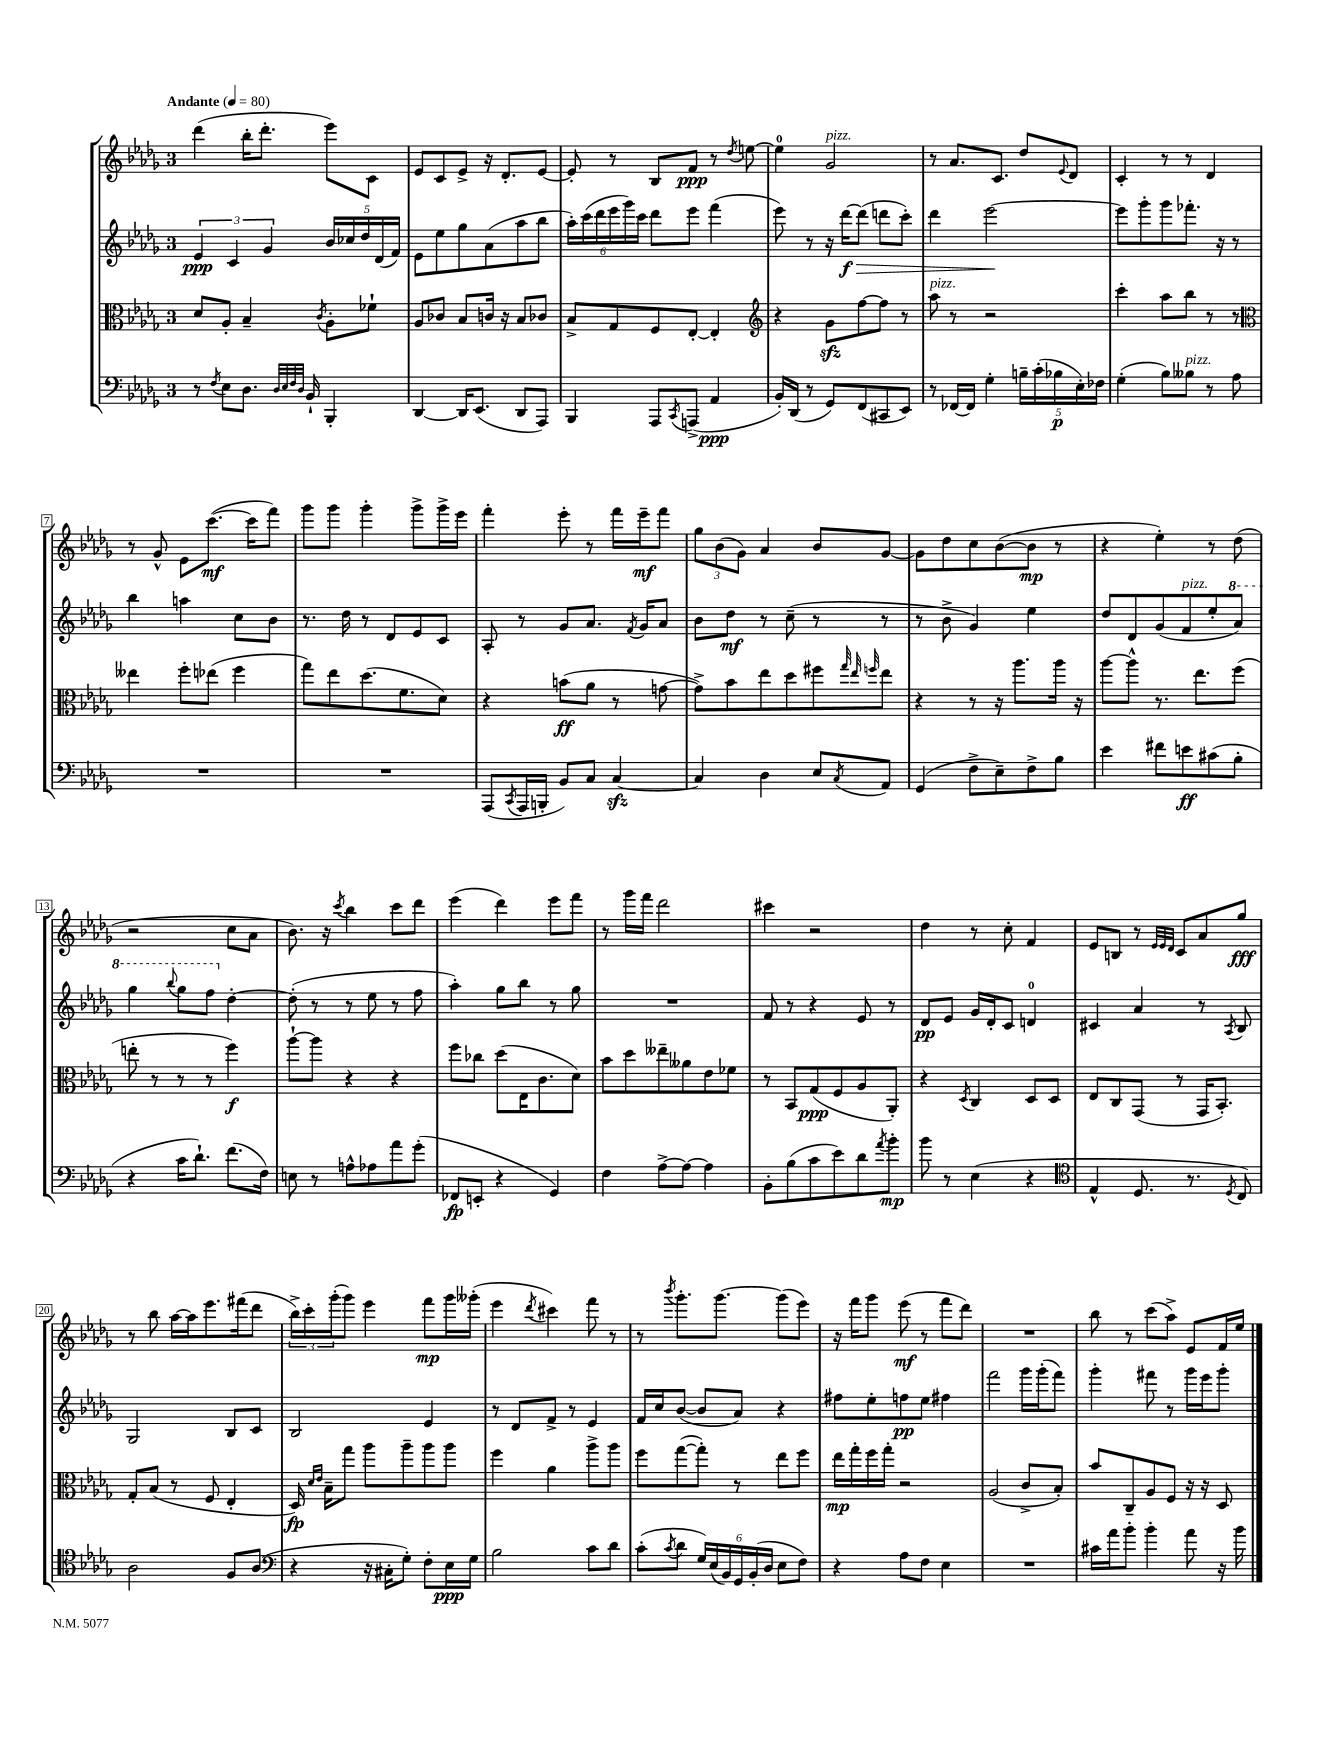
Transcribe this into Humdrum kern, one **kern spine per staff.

**kern	**kern	**kern	**kern
*staff4	*staff3	*staff2	*staff1
*clefF4	*clefC3	*clefG2	*clefG2
*k[b-e-a-d-g-]	*k[b-e-a-d-g-]	*k[b-e-a-d-g-]	*k[b-e-a-d-g-]
*M3/4	*M3/4	*M3/4	*M3/4
*MM80	*MM80	*MM80	*MM80
8r	8d-/L	6e-/	(4ddd-\
8qF/	.	.	.
8E-\L	8A-'/J	.	.
.	.	6c/	.
8.D-\J	4B-~/	.	16bb-'\LK
.	.	.	8.ddd-'\J
.	.	6g-/	.
32qqD-/LLL	.	.	.
32qqE-/	.	.	.
32qqF/	.	.	.
32qqD-/JJJ	.	.	.
16BB-`/	.	.	.
.	8qc/	.	.
4BBB-'/	8A-'\L	20b-/LL	8eee-\L)
.	.	20cc-/	.
.	.	20dd-/	.
.	8f-`\J	.	8c\J
.	.	(20d-/	.
.	.	20f/JJ)	.
=	=	=	=
[4DD-/	8A-/L	8e-\L	8e-/L
.	8c-/J	8ee-\	8c/
16DD-/]LK	8B-/L	8gg-\	8e-^/J
(8.EE-/J	.	.	.
.	16c/Jk	(8a-\	16r
.	16r	.	8.d-'/L
8DD-/L	8B-/L	8aa-\	.
8AAA-/J)	8c-/J	8bb-\J	[8e-/J
=	=	=	=
4BBB-/	8B-^/L	24aa-'\LL)	8e-'/]
.	.	(24ccc\	.
.	.	24ddd-\	.
.	8G-/	24eee-\	8r
.	.	24ggg-\)	.
.	.	24ccc\JJ	.
8AAA-/L	8F/	8ddd-\L	8B-/L
8qCC/	.	.	.
(8AAA^/J	[8E-'/J	8eee-\J	8f/J
4AA-/	4E-'/]	(4fff\	8r
.	.	.	8qdd-/
.	.	.	[8ee\
=	=	=	=
*	*clefG2	*	*
16BB-'/LL)	4r	8eee-\)	4ee\]
(16DD-/JJ	.	.	.
8r	.	8r	.
8GG-/L)	8g-\L	16r	2g-/
.	.	[16ddd-\LK	.
(8FF/	[8ff\	(8ddd-\]J	.
8CC#/	8ff\]J	8ddd\L	.
8EE-/J)	8r	8ccc'\J)	.
=	=	=	=
8r	8aa-\	4ddd-\	8r
[16FF-/LL	8r	.	8.a-/L
16FF-/]JJ	.	.	.
4G-'\	2r	[2eee-\	.
.	.	.	8.c/J
20B~\LL	.	.	8dd-/L
(20c'\	.	.	.
20B-\	.	.	.
.	.	.	8qqe-/
.	.	.	8d-/J
20E-'\)	.	.	.
20F-\JJ	.	.	.
=	=	=	=
(4G-'\	4ccc'\	8eee-\]L	4c'/
.	.	8ggg-'\	.
8B-\L)	8aa-\L	8ggg-\	8r
8B--\J	8bb-\J	8.fff-'\J	8r
8r	8r	.	4d-/
.	.	16r	.
8A-\	8r	8r	.
=	=	=	=
*	*clefC3	*	*
2.r	4ee--\	4bb-\	8r
.	.	.	8g-^^/
.	8ff'\L	4aa\	8e-\L
.	(8ee-\J	.	([8.ccc\J
.	4ff\	8cc\L	.
.	.	.	16ccc\]LK
.	.	8b-\J	8fff\J)
=	=	=	=
2.r	8gg-\L)	8.r	8ggg-\L
.	8ee-\	.	8ggg-\J
.	.	16dd-\	.
.	(8.dd-\	8r	4ggg-'\
.	.	8d-/L	.
.	8.f\	.	.
.	.	8e-/	8ggg-^\L
.	8d-\J)	8c/J	16ggg-^\L
.	.	.	16eee-\JJ
=	=	=	=
(8AAA-/L	4r	8A-'/	4fff'\
8qCC/	.	.	.
16AAA-/L	.	8r	.
16BBB'/JJ	.	.	.
8BB-/L)	(8b\L	8g-/L	8eee-'\
8C/J	8a-\J	8.a-/J	8r
[4C/	8r	.	16fff\LL
.	.	8qf/	.
.	.	16g-/LK	16eee-~\J
.	[8g\	8a-/J	8fff\J
=	=	=	=
4C/]	8g^\]L)	8b-\L	12gg-\L
.	.	.	(12b-\
.	8b-\	8dd-\J	.
.	.	.	12g-\J)
4D-\	8ee-\	8r	4a-/
.	8dd-\	(8cc~\	.
8E-/L	8ff#\	8r	8b-/L
.	32qqgg-/	.	.
.	32qqee-/	.	.
8qC/	32qqff/	.	.
8AA-/J	8ee-\J	8r	[8g-/J
=	=	=	=
(4GG-/	4r	8r	8g-\]L
.	.	8b-^\	8dd-\
8F^\L	8r	4g-/)	8cc\
8E-~\)	16r	.	([8b-\
.	8.aa-\L	.	.
8F^\	.	4ee-\	8b-\]J
8B-\J	16aa-\Jk	.	8r
.	16r	.	.
=	=	=	=
4e-\	[8aa-\L	8dd-/L	4r
.	8aa-^^\]J	8d-/	.
8f#\L	8.r	(8g-/	4ee-'\)
8e\	.	8f/	.
.	8.ee-\L	.	.
(8c#\	.	8ee-'/	8r
8B-'\J	(8ff\J	8aa-/J)	(8dd-\
=	=	=	=
4r	8ee'\	4ggg-\	2r
.	8r	.	.
.	.	8qqbbb-/	.
16c\LK	8r	8ggg-\L	.
8.d-`\J)	.	.	.
.	8r	8fff\J	.
(8.f\L	4ff\)	[4dd-'\	8cc\L
.	.	.	8a-\J
16F\Jk)	.	.	.
=	=	=	=
8E\	[8aa-`\L	(8dd-'\]	8.b-\)
8r	8aa-\]J	8r	.
.	.	.	16r
.	.	.	8qccc/
8A^^\L	4r	8r	4bb-\
8A-\	.	8ee-\	.
8a-\	4r	8r	8ccc\L
(8g-'\J	.	8ff\	8ddd-\J
=	=	=	=
8FF-/L	8ff\L	4aa-'\)	(4eee-\
8EE'/J	8cc-\J	.	.
4r	(8dd-\L	8gg-\L	4ddd-\)
.	16E-\K	8bb-\J	.
.	8.c\	.	.
4GG-/)	.	8r	8eee-\L
.	8d-\J)	8gg-\	8fff\J
=	=	=	=
4F\	8b-\L	2.r	8r
.	8dd-\	.	16ggg-\LL
.	.	.	16fff\JJ
[8A-^\L	8ee--~\	.	2ddd-\
8A-\_J	8a--\	.	.
4A-\]	8e-\	.	.
.	8f-\J	.	.
=	=	=	=
8BB-'\L	8r	8f/	4ccc#\
(8B-\	8BB-/L	8r	.
8c\	(8G-/	4r	2r
8e-\)	8F/	.	.
8d-\	8A-/	8e-/	.
8qa-/	.	.	.
8b-'\J	8AA-'/J)	8r	.
=	=	=	=
8b-\	4r	8d-/L	4dd-\
8r	.	8e-/J	.
.	8qD-/	.	.
(4E-\	4C/	16g-/LL	8r
.	.	16d-'/J	.
.	.	8c/J	8cc'\
4r	8D-/L	4d/	4f/
.	8D-/J	.	.
=	=	=	=
*clefC4	*	*	*
4E-^^/	8E-/L	4c#/	8e-/L
.	8C/	.	8B/J
8.D-/	(8GG-/J	4a-/	8r
.	.	.	32qqe-/LLL
.	.	.	32qqe-/
.	.	.	32qqd-/JJJ
.	8r	.	8c/L
8.r	.	.	.
.	16GG-/LK	8r	8a-/
.	8.BB-'/J)	.	.
8qD-/	.	8qA-/	.
8C/)	.	8B-/	8gg-/J
=	=	=	=
2A-\	8G-'/L	2G-/	8r
.	(8B-/J	.	8bb-\
.	8r	.	[16aa-\LL
.	.	.	16aa-\]J
.	8F/	.	8.eee-\
8F/L	4E-'/	8B-/L	.
.	.	.	(16fff#\k
(8A-/J	.	8c/J	8ddd-\J
=	=	=	=
*clefF4	*	*	*
4r	16D-/)	2B-/	24bb-^\LL)
.	.	.	24ccc'\
.	16qqd-/LL	.	.
.	16qqe-/JJ	.	.
.	16B-~\LK	.	.
.	.	.	(24ggg-'\J
.	8gg-\J	.	8ggg-\J)
16r	8aa-\L	.	4eee-\
16C#'\LK	.	.	.
8G-'\J)	8aa-~\	.	.
8F'\L	8aa-\	4e-/	8fff\L
16E-\L	8aa-\J	.	16ggg-\L
16G-\JJ	.	.	(16ggg--'\JJ
=	=	=	=
2B-\	4ff\	8r	4eee-\
.	.	8d-/L	.
.	.	.	8qddd-/
.	4a-\	8f^/J	4ccc#\)
.	.	8r	.
8c\L	8aa-^\L	4e-/	8fff\
8d-\J	8aa-\J	.	8r
=	=	=	=
(8c'\L	8ff\L	16f/LL	8r
.	.	16cc/J	.
8qc/	.	.	8qbbb-/
8d-\J	([8gg-\	([8b-/J	8.ggg-'\L
24G-/LL)	8gg-'\]J)	8b-/]L	.
(24E-/	.	.	.
.	.	.	[8.ggg-\J
24BB-/)	.	.	.
24GG-/	8r	8a-/J)	.
(24BB-'/	.	.	.
24D-/JJ	.	.	.
8E-\L	8ee-\L	4r	(8ggg-\]L
8F\J)	8ff\J	.	8eee-\J)
=	=	=	=
4r	16ee-\LL	8ff#\L	16r
.	16gg-'\	.	16fff\LK
.	16ff\	8ee-'\	8ggg-\J
.	16gg-'\JJ	.	.
8A-\L	2r	8ff\	(8eee-\
8F\J	.	8ee-\J	8r
4E-\	.	4ff#\	8fff\L
.	.	.	8ddd-\J)
=	=	=	=
2.r	(2A-/	2fff\	2.r
.	8c^/L	16ggg-\LL	.
.	.	(16ggg-'\J	.
.	8B-'/J)	8fff\J)	.
=	=	=	=
16c#\LL	8b-/L	4ggg-'\	8bb-\
16a-\J	.	.	.
8b-'\J	8C~/	.	8r
4b-'\	8A-/	8fff#\	(8ccc\L
.	8F/J	8r	8aa-^\J)
8a-\	16r	16ggg-\LL	8e-/L
.	16r	16eee-\J	.
16r	8D-/	8ggg-'\J	16f/L
16b-\	.	.	16ee-/JJ
==	==	==	==
*-	*-	*-	*-
